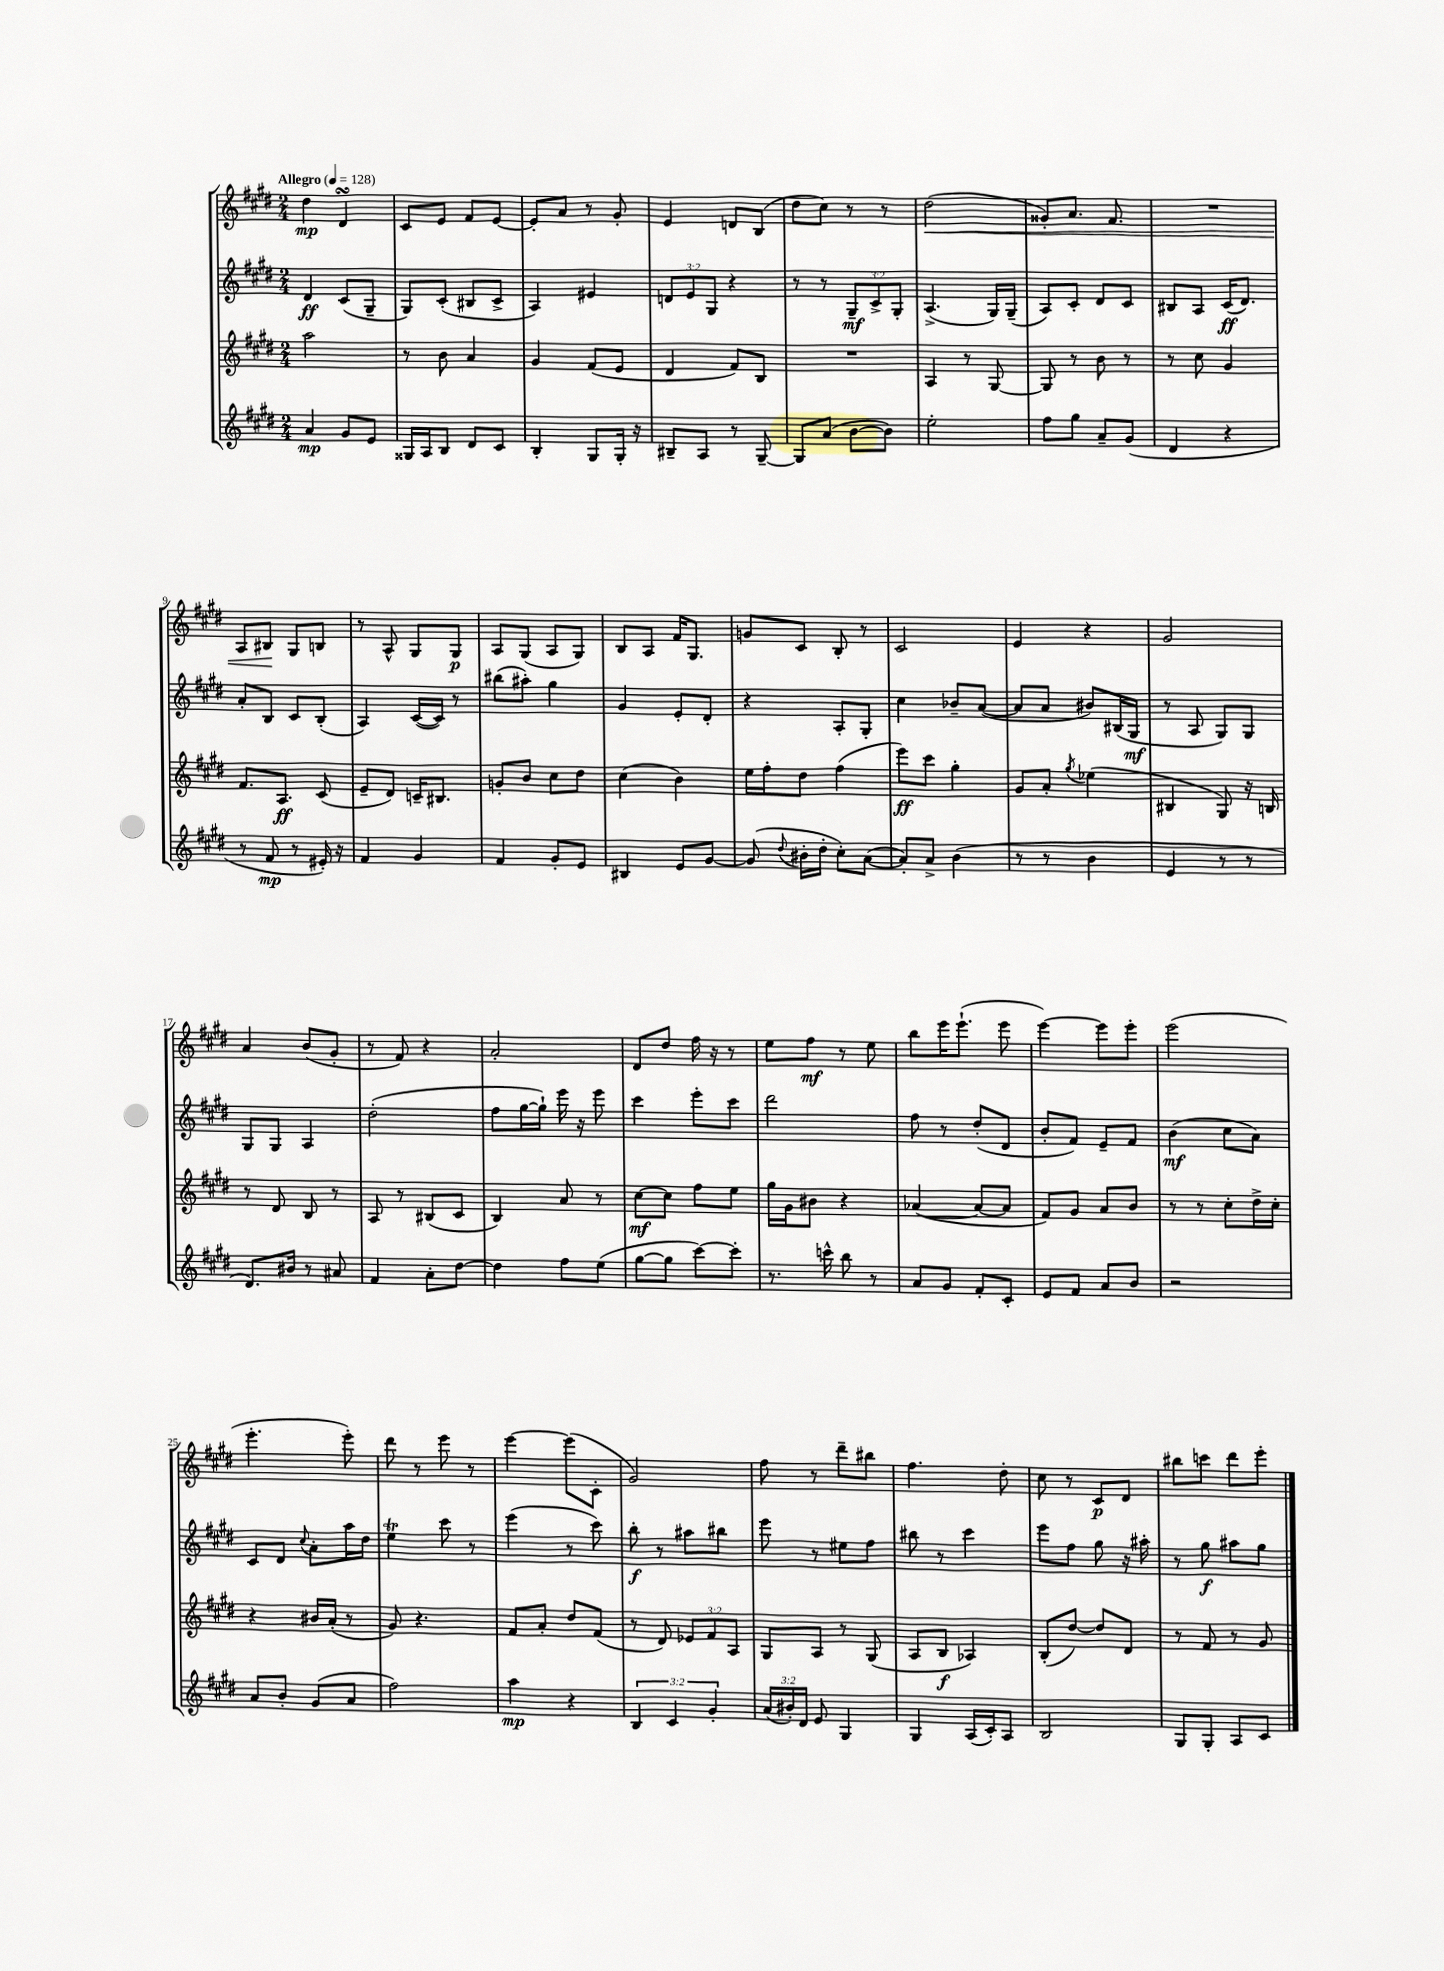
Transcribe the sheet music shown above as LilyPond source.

<<
\new StaffGroup <<
\new Staff = "s0" {
    \clef treble \key e \major \numericTimeSignature \time 2/4 \tempo "Allegro" 4 = 128
    \autoBeamOff dis''4\mp dis'4\turn |
    cis'8[ e'8] fis'8[ e'8]~ |
    e'8[-. a'8] r8 gis'8-. |
    e'4 d'8[ b8]( |
    dis''8[ cis''8]) r8 r8 |
    dis''2\<( |
    gisis'8[-.) a'8.] fis'8. |
    R2 |
    a8[ bis8]\! gis8[ b8] |
    r8 a8-^ gis8[ gis8]\p |
    a8[ gis8]( a8[ gis8]) |
    b8[ a8] fis'16[ gis8.] |
    g'8[ cis'8] b8-. r8 |
    cis'2 |
    e'4 r4 |
    gis'2 |
    a'4 b'8[( gis'8]-. |
    r8 fis'8) r4 |
    a'2-. |
    dis'8[ dis''8] fis''16 r16 r8 |
    e''8[ fis''8]\mf r8 e''8 |
    b''8[ e'''16 e'''8.]-!( e'''8 |
    e'''4~) e'''8[ e'''8]-. |
    e'''2( |
    e'''4.-. e'''8-.) |
    dis'''8 r8 e'''8 r8 |
    e'''4~ e'''8[( cis'8]-. |
    gis'2) |
    fis''8 r8 dis'''8[-- bis''8] |
    fis''4. dis''8-. |
    cis''8 r8 cis'8[\p dis'8] |
    bis''8[ c'''8] dis'''8[ e'''8]-. \bar "|." |
}
\new Staff = "s1" {
    \clef treble \key e \major \numericTimeSignature \time 2/4 \override Staff.TupletNumber.text = #tuplet-number::calc-fraction-text
    \autoBeamOff dis'4\ff cis'8[( gis8]-- |
    gis8[) cis'8]-.( bis8[ cis'8]-> |
    a4) eis'4 |
    \tuplet 3/2 { d'8[ e'8 gis8] } r4 |
    r8 r8 \tuplet 3/2 { gis8[--\mf cis'8-> gis8]-. } |
    a4.->( gis16[) gis16]--( |
    a8[) cis'8]-. dis'8[ cis'8] |
    bis8[ a8] cis'16[\ff( dis'8.]) |
    a'8[-. b8] cis'8[ b8]-.( |
    a4) cis'16[~( cis'16]) r8 |
    bis''8[( ais''8]-.) gis''4 |
    gis'4 e'8[-. dis'8]-. |
    r4 a8[-. gis8]-. |
    cis''4 bes'8[-- a'8]~( |
    a'8[ a'8] bis'8[) bis16( gis16]\mf |
    r8 a8 gis8[) gis8] |
    gis8[ gis8] a4 |
    dis''2-.( |
    fis''8[ gis''16~ gis''16]-!) e'''16 r16 e'''8 |
    cis'''4 e'''8[-. cis'''8] |
    dis'''2 |
    fis''8 r8 dis''8[-.( dis'8] |
    b'8[-. fis'8]) e'8[-- fis'8] |
    b'4\mf( cis''8[ a'8]) |
    cis'8[ dis'8] \appoggiatura { cis''8 } a'8[-. a''16 dis''16] |
    e''4\trill cis'''8 r8 |
    e'''4( r8 cis'''8) |
    b''8-.\f r8 ais''8[ bis''8] |
    e'''8 r8 eis''8[ fis''8] |
    bis''8 r8 cis'''4 |
    e'''8[ fis''8] gis''8 r16 ais''16-. |
    r8 gis''8\f ais''8[ gis''8] \bar "|." |
}
\new Staff = "s2" {
    \clef treble \key e \major \numericTimeSignature \time 2/4 \override Staff.TupletNumber.text = #tuplet-number::calc-fraction-text
    \autoBeamOff a''2 |
    r8 b'8 a'4 |
    gis'4 fis'8[( e'8] |
    dis'4 fis'8[) b8] |
    R2 |
    a4 r8 gis8~ |
    gis8 r8 b'8 r8 |
    r8 cis''8 gis'4 |
    fis'8.[ a8.]\ff cis'8( |
    e'8[-- dis'8]) c'16[-- bis8.] |
    g'8[-. b'8] cis''8[ dis''8] |
    cis''4( b'4) |
    e''16[ fis''16-. dis''8] fis''4( |
    e'''8[\ff) cis'''8] gis''4-. |
    gis'8[ a'8]-. \acciaccatura { gis''8 } ees''4( |
    bis4 gis8) r16 b16 |
    r8 dis'8 b8 r8 |
    a8 r8 bis8[( cis'8] |
    b4) a'8 r8 |
    cis''8[~\mf cis''8] fis''8[ e''8] |
    gis''16[ gis'16 bis'8] r4 |
    aes'4~( aes'8[~ aes'8] |
    fis'8[) gis'8] a'8[ b'8] |
    r8 r8 cis''8[-. dis''16-> cis''16]-. |
    r4 bis'16[ a'16]-.( r8 |
    gis'8) r4. |
    fis'8[ a'8]-. dis''8[ fis'8]( |
    r8 dis'8) \tuplet 3/2 { ees'8[ fis'8 a8] } |
    gis8[ a8] r8 gis8( |
    a8[ b8]\f aes4) |
    b8[-.( dis''8]~) dis''8[ dis'8] |
    r8 fis'8 r8 gis'8 \bar "|." |
}
\new Staff = "s3" {
    \clef treble \key e \major \numericTimeSignature \time 2/4 \override Staff.TupletNumber.text = #tuplet-number::calc-fraction-text
    \autoBeamOff a'4\mp gis'8[ e'8] |
    gisis16[ a16 b8] dis'8[ cis'8] |
    b4-. gis8[ gis16]-. r16 |
    bis8[-- a8] r8 gis8~-- |
    gis8[ a'8]( b'8[~ b'8]) |
    e''2-. |
    fis''8[ gis''8] a'8[-- gis'8]( |
    dis'4 r4 |
    r8 fis'8\mp r8 eis'16-.) r16 |
    fis'4 gis'4 |
    fis'4 gis'8[-. e'8] |
    bis4 e'8[ gis'8]~ |
    gis'8( \appoggiatura { dis''8 } bis'16[-. dis''16]-. cis''8[-.) a'8]~( |
    a'8[-.) a'8]-> b'4( |
    r8 r8 b'4 |
    e'4 r8 r8 |
    dis'8.[) bis'16] r8 ais'8 |
    fis'4 a'8[-. dis''8]~ |
    dis''4 fis''8[ e''8]( |
    gis''8[~ gis''8] cis'''8[~) cis'''8]-. |
    r8. c'''16-^ b''8 r8 |
    a'8[ gis'8] fis'8[-. cis'8]-. |
    e'8[ fis'8] a'8[ b'8] |
    r2 |
    a'8[ b'8]-. gis'8[( a'8] |
    fis''2) |
    a''4\mp r4 |
    \tuplet 3/2 { b4 cis'4 gis'4-. } |
    \tuplet 3/2 { a'16[( bis'16-.) dis'16] } e'8 gis4 |
    gis4 a16[( cis'16-.) a8] |
    b2 |
    gis8[ gis8]-. a8[ cis'8] \bar "|." |
}
>>
>>
